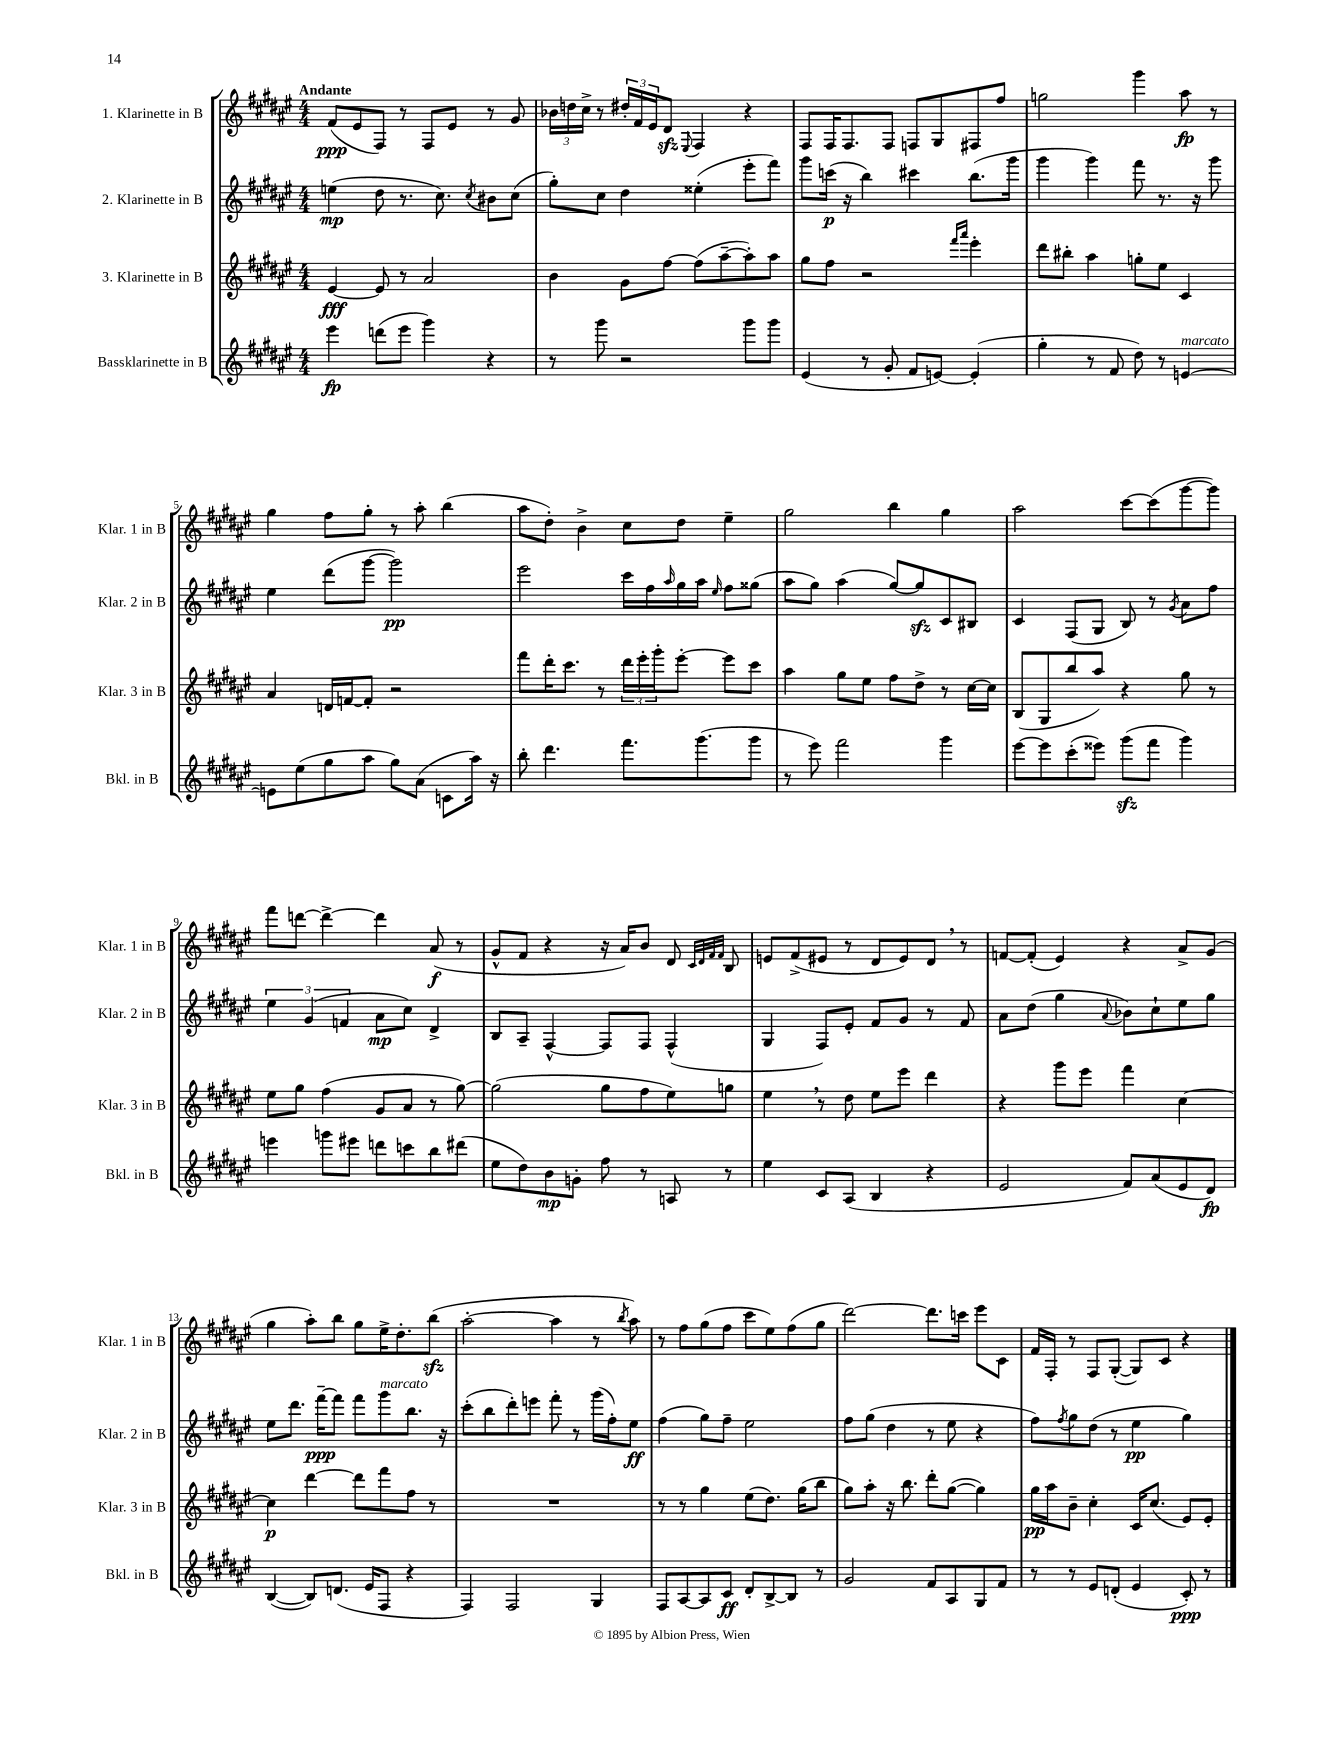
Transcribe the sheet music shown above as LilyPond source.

<<
\new StaffGroup <<
\new Staff = "s0" \with { instrumentName = "1. Klarinette in B" shortInstrumentName = "Klar. 1 in B" } {
    \clef treble \key fis \major \numericTimeSignature \time 4/4 \tempo "Andante"
    fis'8\ppp( eis'8 fis8) r8 fis8 eis'8 r8 gis'8 |
    \tuplet 3/2 { bes'16 d''16 cis''16-> } r8 \tuplet 3/2 { dis''16-. fis'16 eis'16 } dis'8\sfz \appoggiatura { eis8 } fis4 r4 |
    fis8 fis16 fis8. fis8 f8 gis8 fis8 fis''8 |
    g''2 gis'''4 ais''8\fp r8 |
    gis''4 fis''8 gis''8-. r8 ais''8-. b''4( |
    ais''8 dis''8-.) b'4-> cis''8 dis''8 eis''4-- |
    gis''2 b''4 gis''4 |
    ais''2 cis'''8~ cis'''8( gis'''8~ gis'''8) |
    fis'''8 d'''8~ d'''4~-> d'''4 ais'8\f( r8 |
    gis'8-^ fis'8 r4 r16 ais'16) b'8 dis'8 \grace { cis'32 dis'32 fis'32 fis'32 } b8 |
    e'8 fis'8->( eis'8 r8 dis'8 eis'8) dis'8 \breathe r8 |
    f'8~ f'8-.( eis'4) r4 ais'8-> gis'8( |
    gis''4 ais''8-.) b''8 gis''8 eis''16-> dis''8.-. b''8\sfz( |
    ais''2~-. ais''4 r8 \acciaccatura { b''8 } ais''8) |
    r8 fis''8 gis''8( fis''8 cis'''8 eis''8) fis''8( gis''8 |
    dis'''2~) dis'''8. c'''16 eis'''8 cis'8 |
    fis'16 fis16-. r8 fis8 gis8~-.( gis8) cis'8 r4 \bar "|." |
}
\new Staff = "s1" \with { instrumentName = "2. Klarinette in B" shortInstrumentName = "Klar. 2 in B" } {
    \clef treble \key fis \major \numericTimeSignature \time 4/4
    e''4\mp( dis''8 r8. cis''8.) \acciaccatura { cis''8 } bis'8 cis''8( |
    gis''8-.) cis''8 dis''4 eisis''4-.( eis'''8-. fis'''8) |
    gis'''8 c'''16\p( r16 b''4) cis'''4 b''8.( gis'''16 |
    gis'''4 gis'''4) fis'''8 r8. r16 gis'''8 |
    eis''4 dis'''8( gis'''8~ gis'''2\pp) |
    eis'''2 cis'''16 fis''16 \grace { ais''16 } gis''16 ais''16 \grace { eis''16 } fis''8 gisis''8( |
    ais''8 gis''8) ais''4( gis''8~) gis''8\sfz cis'8 bis8 |
    cis'4 fis8( gis8 b8) r8 \acciaccatura { gis'8 } ais'8 fis''8 |
    \tuplet 3/2 { eis''4 gis'4( f'4 } ais'8\mp cis''8) dis'4-> |
    b8 ais8-- fis4~-^ fis8 fis8 fis4-^( |
    gis4 fis8) eis'8-. fis'8 gis'8 r8 fis'8 |
    ais'8 dis''8( gis''4 \appoggiatura { ais'8 } bes'8) cis''8-! eis''8 gis''8 |
    eis''8 dis'''8. fis'''16~--\ppp fis'''8 fis'''8 gis'''8^\markup { \italic "marcato" } b''8. r16 |
    cis'''8-.( b''8 dis'''8-.) e'''8 fis'''8-. r8 gis'''16( fis''16-.) eis''8\ff |
    fis''4( gis''8) fis''8-- eis''2 |
    fis''8 gis''8( dis''4 r8 eis''8 r4 |
    fis''8) \acciaccatura { fis''8 } gis''8 dis''8( r8 eis''4\pp gis''4) \bar "|." |
}
\new Staff = "s2" \with { instrumentName = "3. Klarinette in B" shortInstrumentName = "Klar. 3 in B" } {
    \clef treble \key fis \major \numericTimeSignature \time 4/4
    eis'4~\fff eis'8 r8 ais'2 |
    b'4 gis'8 fis''8~ fis''8( ais''8~-- ais''8-.) ais''8 |
    gis''8 fis''8 r2 \grace { fis'''16 ais'''16 } eis'''4-. |
    dis'''8 bis''8-. ais''4 g''8-. eis''8 cis'4 |
    ais'4 d'16 f'16~ f'8-. r2 |
    fis'''8 dis'''16-. cis'''8. r8 \tuplet 3/2 { dis'''16 eis'''16-. gis'''16-. } eis'''8~-. eis'''8 cis'''8 |
    ais''4 gis''8 eis''8 fis''8 dis''8-> r8 cis''16~ cis''16 |
    b8( gis8 b''8 ais''8) r4 gis''8 r8 |
    eis''8 gis''8 fis''4( gis'8 ais'8 r8 gis''8~) |
    gis''2( gis''8 fis''8 eis''8) g''8 |
    eis''4 \breathe r8 dis''8 eis''8 eis'''8 dis'''4 |
    r4 gis'''8 eis'''8 fis'''4 cis''4~ |
    cis''4\p dis'''4~ dis'''8 fis'''8 fis''8 r8 |
    R1 |
    r8 r8 gis''4 eis''8( dis''8.) gis''16( b''8 |
    gis''8) ais''8-. r16 b''8. dis'''8-. gis''8~( gis''4) |
    gis''16\pp ais''16 b'8-- cis''4-. cis'16 cis''8.( eis'8) eis'8-. \bar "|." |
}
\new Staff = "s3" \with { instrumentName = "Bassklarinette in B" shortInstrumentName = "Bkl. in B" } {
    \clef treble \key fis \major \numericTimeSignature \time 4/4
    eis'''4\fp d'''8( eis'''8 gis'''4) r4 |
    r8 gis'''8 r2 gis'''8 gis'''8 |
    eis'4( r8 gis'8-. fis'8 e'8~) e'4-.( |
    gis''4-. r8 fis'8 dis''8) r8 e'4~^\markup { \italic "marcato" } |
    e'8 eis''8( gis''8 ais''8 gis''8) ais'8( c'8 ais''16) r16 |
    b''8-. dis'''4. fis'''8. gis'''8.( gis'''8 |
    r8 eis'''8) fis'''2 gis'''4 |
    eis'''8~ eis'''8 cis'''8-.( eisis'''8) gis'''8\sfz( fis'''8 gis'''4) |
    e'''4 g'''8 eis'''8 d'''8 c'''8 b''8 dis'''8( |
    eis''8 dis''8) b'8\mp g'8-. fis''8 r8 a8 r8 |
    eis''4 cis'8 ais8( b4 r4 |
    eis'2 fis'8) ais'8( eis'8 dis'8\fp) |
    b4~( b8) d'8.( eis'16 fis8 r4 |
    fis4) fis2 gis4 |
    fis8 ais8~ ais8 cis'8\ff dis'8-. b8~-> b8 r8 |
    gis'2 fis'8 ais8 gis8 fis'8 |
    r8 r8 eis'8 d'8-.( eis'4 cis'8-.\ppp) r8 \bar "|." |
}
>>
>>
